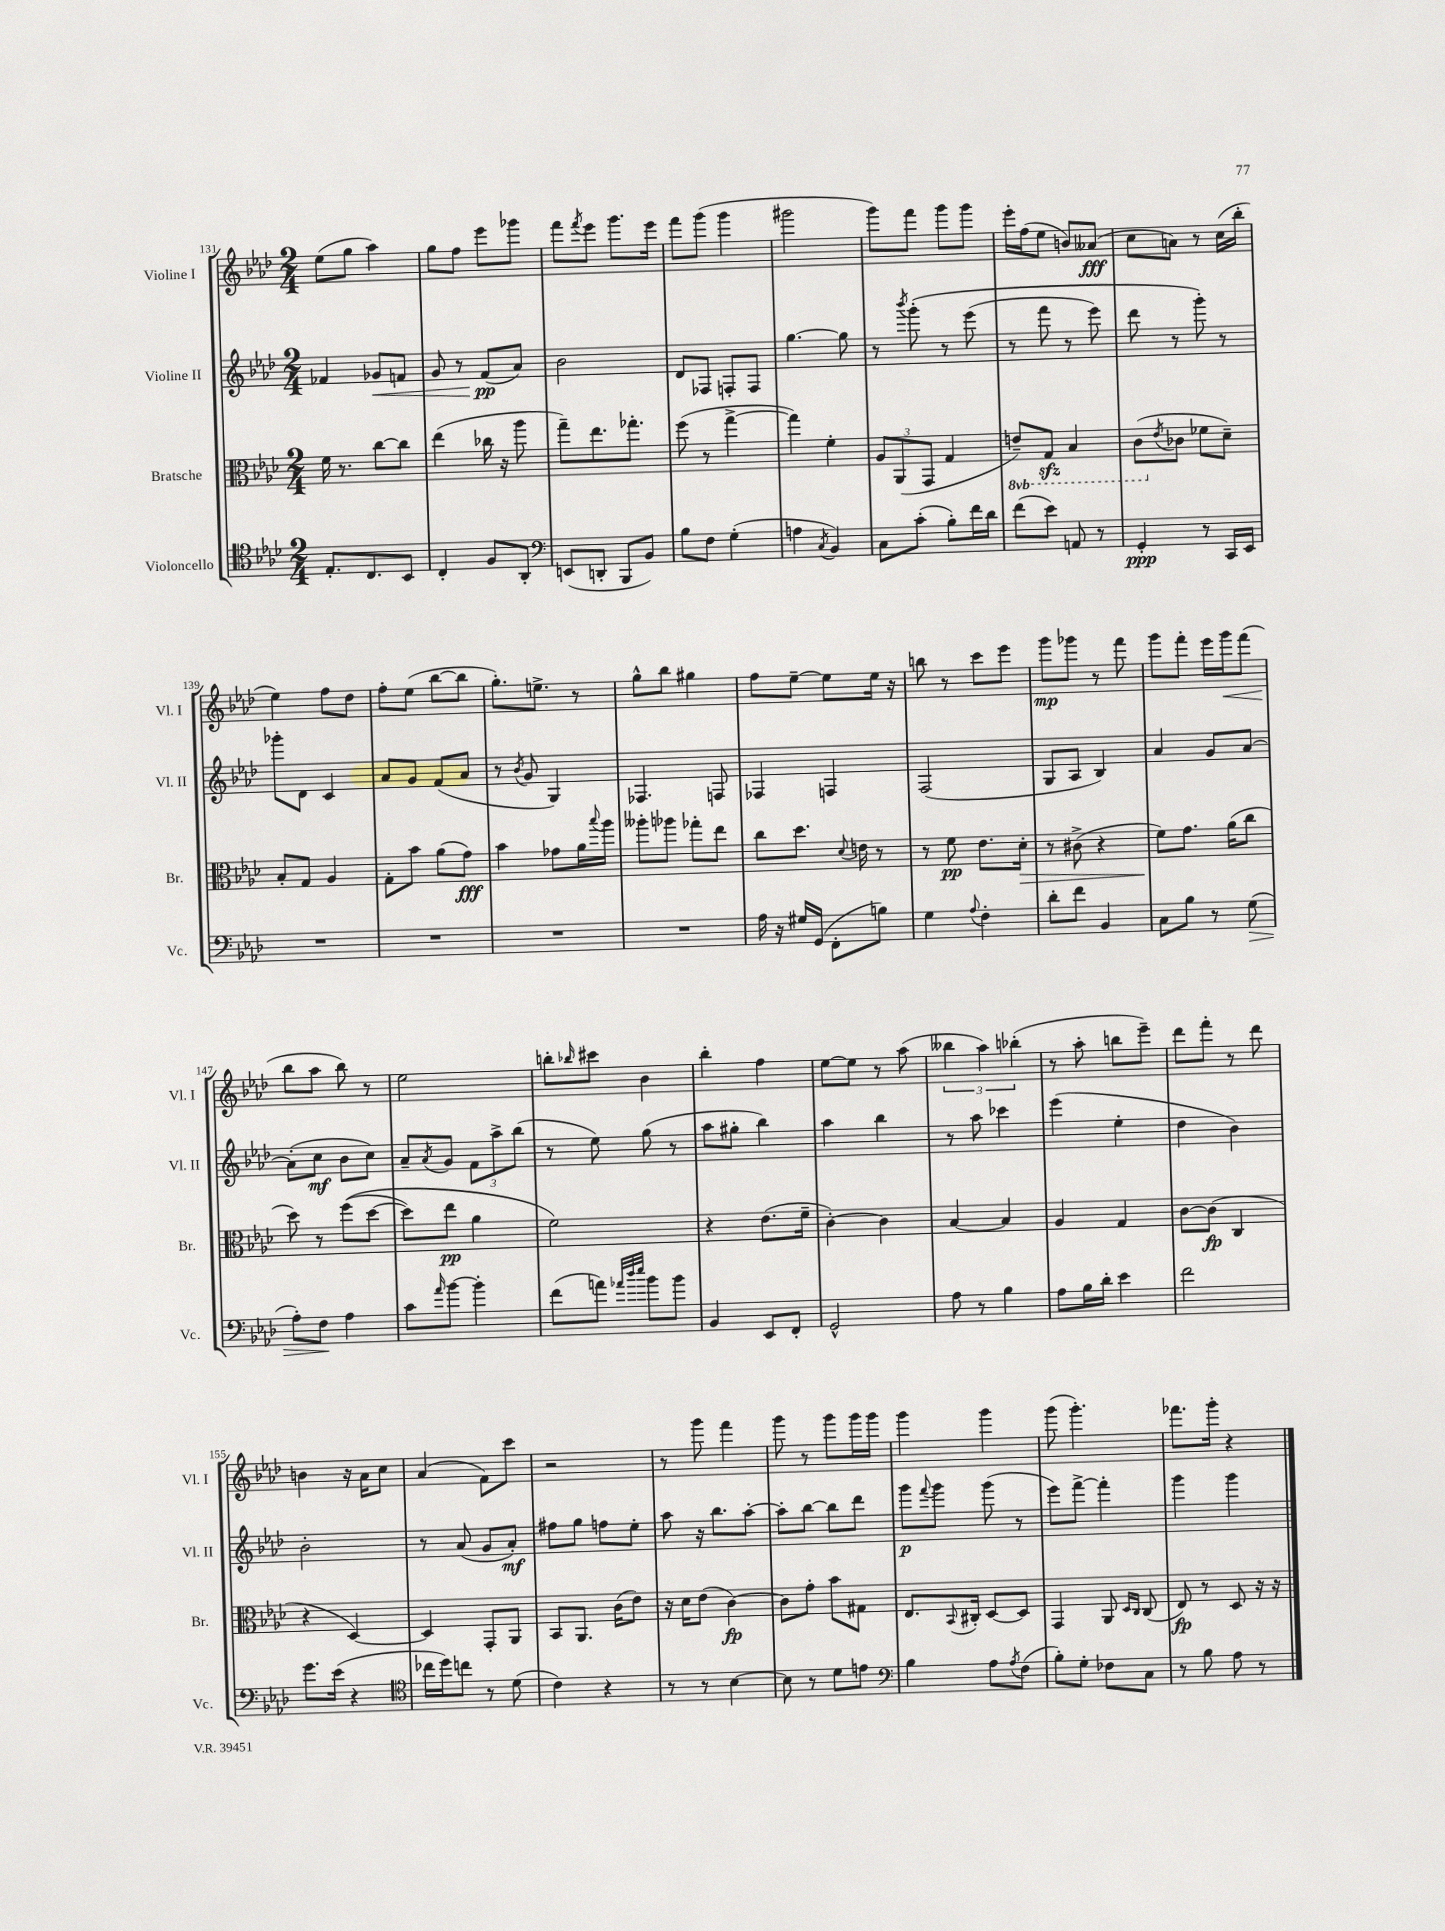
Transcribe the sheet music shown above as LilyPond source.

<<
\new StaffGroup <<
\new Staff = "s0" \with { instrumentName = "Violine I" shortInstrumentName = "Vl. I" } {
    \clef treble \key aes \major \numericTimeSignature \time 2/4
    ees''8( g''8 aes''4) |
    g''8 f''8 ees'''8 ges'''8 |
    f'''8 \acciaccatura { f'''8 } ees'''8 g'''8. ees'''16 |
    f'''8 g'''8( g'''4 |
    gis'''2 |
    g'''8) f'''8 g'''8 g'''8 |
    ees'''16-. f''16( ees''8 b'8) aeses'8\fff( |
    c''8 a'8) r8 c''16( bes''16-. |
    ees''4) f''8 des''8 |
    f''8-. ees''8( bes''8~ bes''8 |
    g''8.-.) e''8.-> r8 |
    g''8-^ bes''8 gis''4 |
    f''8 ees''8~-- ees''8 ees''16 r16 |
    b''8 r8 c'''8 ees'''8 |
    g'''8\mp ges'''8 r8 f'''8 |
    g'''8 f'''8-. ees'''16 g'''16\< f'''8( |
    bes''8\! aes''8 bes''8) r8 |
    ees''2 |
    b''8-. \grace { bes''16 } cis'''8 bes'4 |
    bes''4-. f''4 |
    ees''8~ ees''8 r8 aes''8( |
    \tuplet 3/2 { beses''4 aes''4) bes''4-.( } |
    r8 aes''8-. b''8 ees'''8--) |
    des'''8 f'''8-. r8 des'''8 |
    b'4 r16 aes'16 c''8 |
    aes'4( f'8) c'''8 |
    r2 |
    r8 g'''8 f'''4 |
    g'''8 r8 g'''8 g'''16 g'''16 |
    g'''4 g'''4 |
    g'''8( g'''4.-.) |
    fes'''8. g'''16-. r4 \bar "|." |
}
\new Staff = "s1" \with { instrumentName = "Violine II" shortInstrumentName = "Vl. II" } {
    \clef treble \key aes \major \numericTimeSignature \time 2/4
    fes'4 ges'8\< f'8 |
    g'8 r8 f'8\pp\!( aes'8) |
    bes'2 |
    des'8 fes8 f8-. f8 |
    g''4.~ g''8 |
    r8 \acciaccatura { bes'''8 } g'''8-.\( r8 ees'''8( |
    r8 f'''8 r8 ees'''8) |
    des'''8 r8 g'''8-.\) r8 |
    ges'''8-. des'8 c'4 |
    aes'8 g'8 f'8( aes'8 |
    r8 \acciaccatura { bes'8 } g'8 g4) |
    fes4. f8 |
    fes4 f4 |
    f2( |
    g8 aes8 bes4) |
    aes'4 g'8 aes'8~ |
    aes'8-.( c''8\mf bes'8 c''8) |
    aes'8-- \acciaccatura { aes'8 } g'8 \tuplet 3/2 { f'8 aes''8-> bes''8( } |
    r8 ees''8) g''8( r8 |
    aes''8 gis''8-. bes''4) |
    aes''4 bes''4 |
    r8 aes''8 ces'''4 |
    ees'''4( ees''4-. |
    des''4 bes'4) |
    bes'2-. |
    r8 aes'8( g'8 aes'8-.\mf) |
    fis''8 g''8 f''8 ees''8-. |
    aes''8 r16 bes''8. aes''8~-. |
    aes''8-. bes''8~ bes''8 des'''8 |
    g'''8\p \appoggiatura { f'''8 } g'''8 g'''8( r8 |
    ees'''8) f'''8~-> f'''4-. |
    g'''4 g'''4 \bar "|." |
}
\new Staff = "s2" \with { instrumentName = "Bratsche" shortInstrumentName = "Br." } {
    \clef alto \key aes \major \numericTimeSignature \time 2/4 \set Staff.ottavationMarkups = #ottavation-simple-ordinals
    f'16 r8. c''8~ c''8 |
    ees''4( ces''16 r16 aes''8 |
    g''8--) ees''8. ges''8.-. |
    f''8( r8 g''4~-> |
    g''4) f'4-. |
    \tuplet 3/2 { aes8 aes,8( g,8 } g4 |
    \ottava #-1 e8--) g,8\sfz bes,4 |
    c8( \ottava #0 \acciaccatura { ees'8 } ces'8 fes'8 des'8--) |
    bes8-. g8 aes4 |
    g8-. bes'8 aes'8( g'8\fff) |
    bes'4 ges'8 aes'16 \appoggiatura { bes''8 } aes''16 |
    aeses''8-. aes''8 ges''8-. ees''8 |
    c''8 des''8. \appoggiatura { des'8 } e'16 r8 |
    r8 f'8\pp ees'8. des'16-.\> |
    r8 cis'8->( r4 |
    f'8\!) g'8. aes'16( c''8 |
    des''8) r8 f''8(\( des''8~ |
    des''8) ees''8\pp aes'4 |
    f'2\) |
    r4 ees'8.( f'16-- |
    c'4~-.) c'4 |
    bes4~ bes4 |
    aes4 g4 |
    c'8~ c'8\fp( c4 |
    r4 des4~) |
    des4 g,8-. aes,8 |
    bes,8 aes,8. c'16( ees'8) |
    r16 des'16 ees'8( c'4~\fp) |
    c'8 g'8-. bes'8 gis8 |
    ees8. \appoggiatura { bes,8 } cis16-. des8~ des8 |
    g,4 aes,8 \grace { des16 c16 } c8( |
    ees8\fp) r8 des8 r16 r16 \bar "|." |
}
\new Staff = "s3" \with { instrumentName = "Violoncello" shortInstrumentName = "Vc." } {
    \clef tenor \key aes \major \numericTimeSignature \time 2/4
    ees8.-. c8. bes,8 |
    c4-. f8 aes,8-. |
    \clef bass e,8( d,8-. bes,,8 bes,8) |
    bes8 f8 g4-.( |
    a4 \acciaccatura { c8 } bes,4) |
    c8 c'8-.( bes8-.) f'16 des'16 |
    f'8( ees'8) a,8 r8 |
    g,4-.\ppp r8 c,16 ees,16 |
    R2 |
    R2 |
    R2 |
    R2 |
    aes16 r16 gis16 g,16( f,8-. b8) |
    g4 \appoggiatura { aes8 } f4-. |
    des'8-. f'8 bes,4 |
    c8 bes8 r8 g8\>( |
    aes8-.) f8\! aes4 |
    c'8 \grace { aes'16 } bes'8~ bes'4-. |
    f'8( a'8) \grace { aes'32 des''32 ees''32 } bes'8 bes'8 |
    bes,4 ees,8 f,8-. |
    g,2-^ |
    aes8 r8 bes4 |
    aes8 bes16 des'16-. ees'4 |
    f'2 |
    g'8. ees'16( r4 |
    \clef tenor ces''16 des''16) c''8 r8 des'8( |
    c'4) r4 |
    r8 r8 bes4~ |
    bes8 r8 des'8 e'8 |
    \clef bass bes4 aes8 \acciaccatura { aes8 } f8( |
    bes8-.) g8-. fes8 c8 |
    r8 bes8 aes8 r8 \bar "|." |
}
>>
>>
\layout { \context { \Score currentBarNumber = #131 } }
